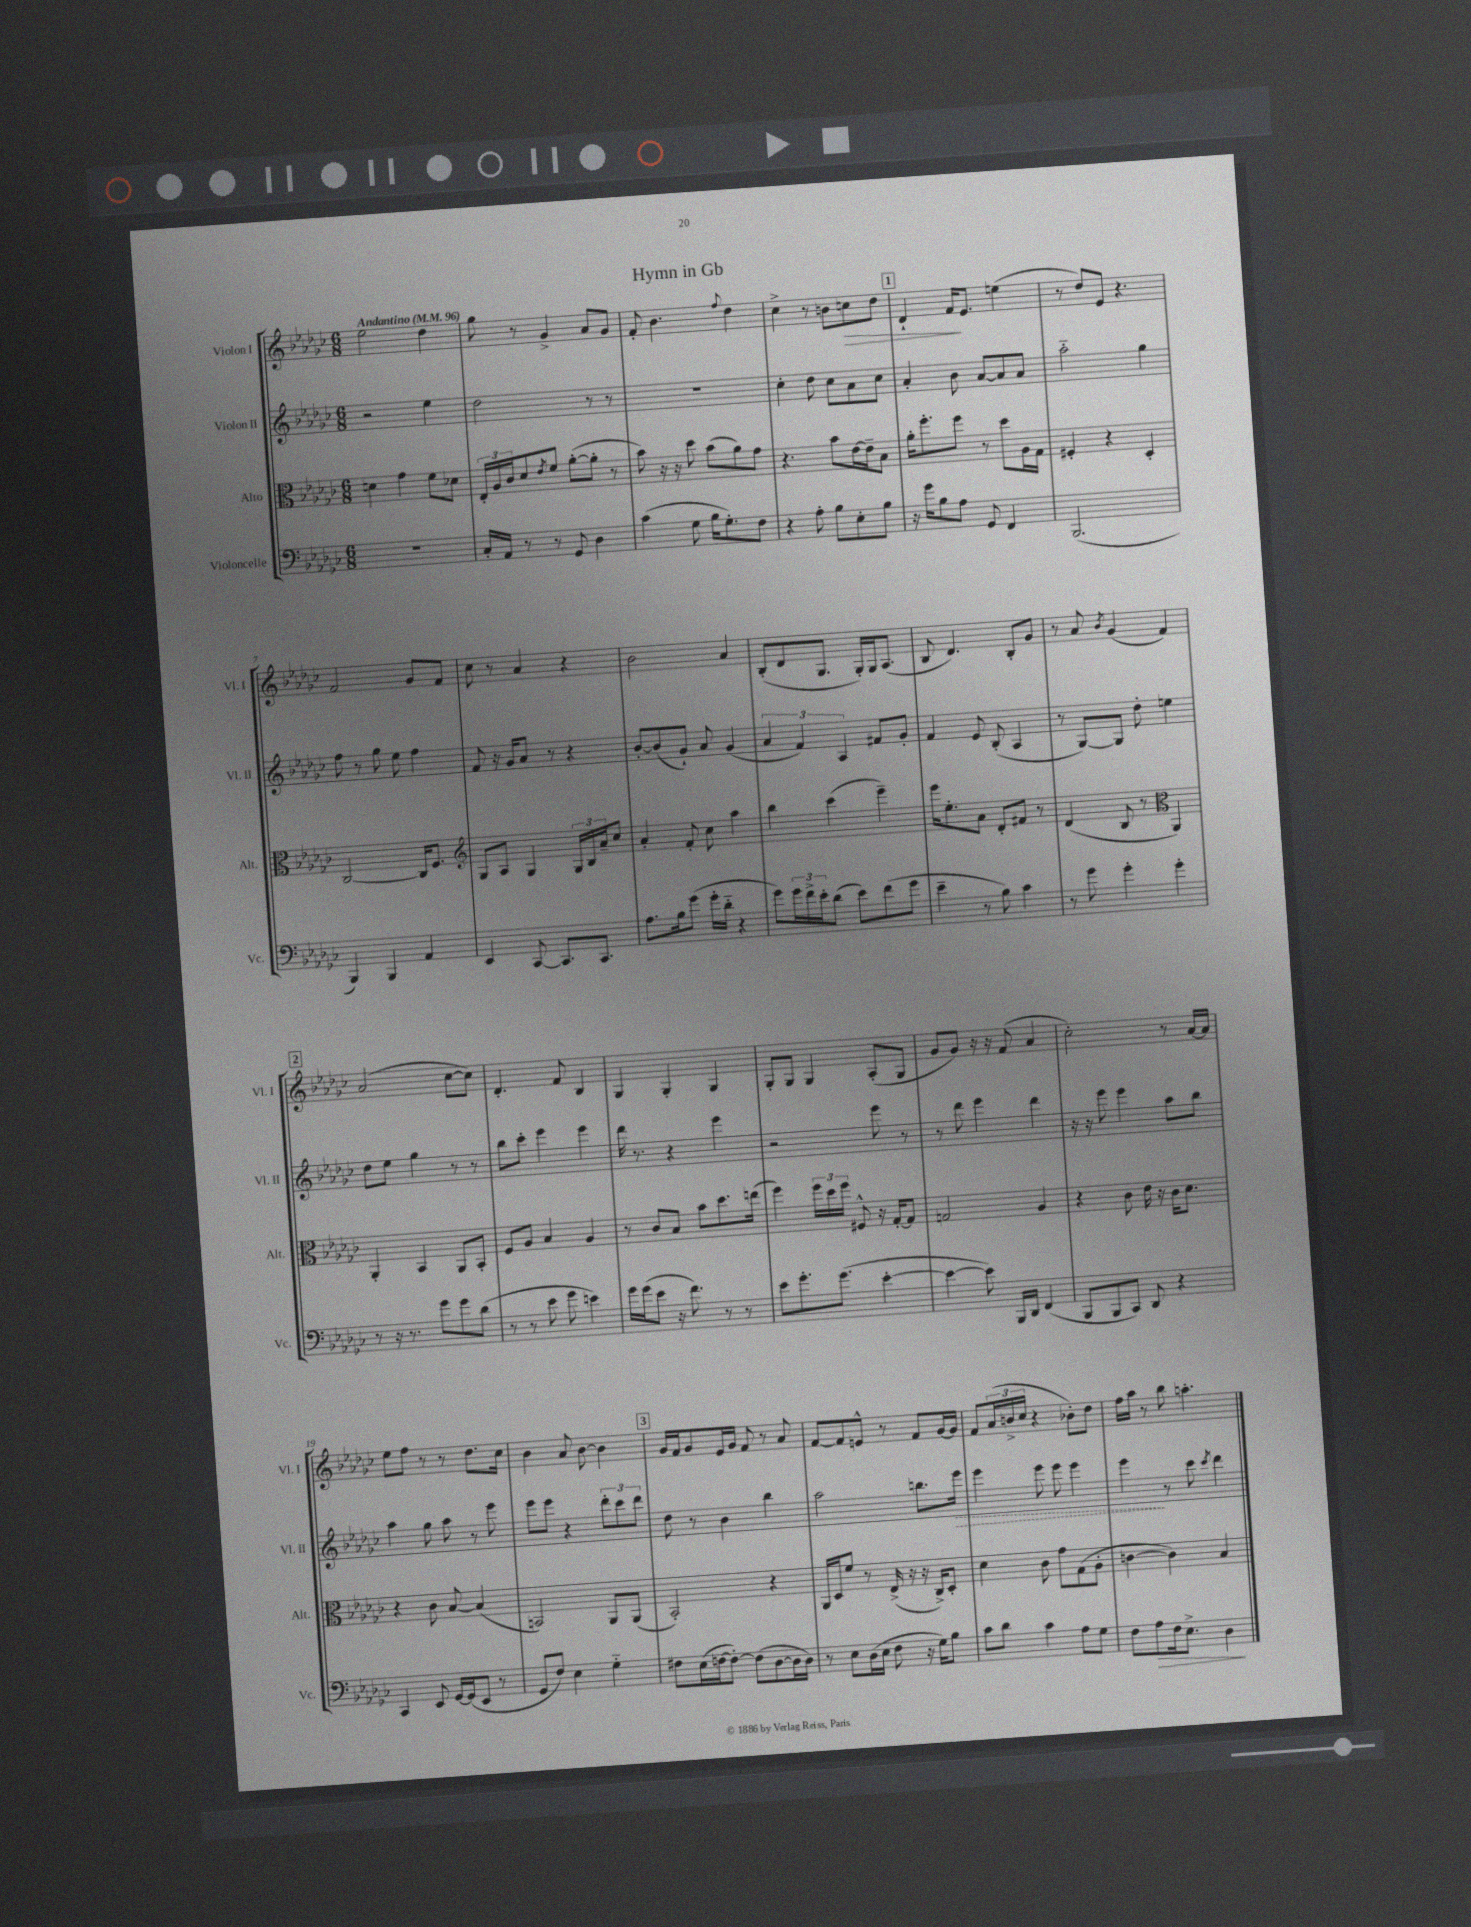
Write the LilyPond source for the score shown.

\header { title = "Hymn in Gb" }
<<
\new StaffGroup <<
\new Staff = "s0" \with { instrumentName = "Violon I" shortInstrumentName = "Vl. I" } {
    \clef treble \key ges \major \numericTimeSignature \time 6/8 \tempo "Andantino" 4 = 96
    ees''2 des''4 |
    ges''8 r8 ges'4-> aes'8 ges'8 |
    f'8-. bes'4. \appoggiatura { f''8 } des''4 |
    ces''4-> r8 b'8 c''8\> des''8 |
    \mark \markup { \box "1" } des'4-! f'16\! ees'8. e''4( |
    r8 des''8) ees'8 r4. |
    f'2 ges'8 f'8 |
    ces''8 r8 aes'4 r4 |
    bes'2 aes'4 |
    bes8-.( des'8 ges8. ges16-.) ges16 aes8.( |
    bes8 des'4.) bes8-. ges'8 |
    r8 aes'8 \acciaccatura { bes'8 } ges'4( f'4) |
    \mark \markup { \box "2" } aes'2( ces''8~ ces''8) |
    des'4.-. f'8 bes4 |
    ges4 ges4-. ges4 |
    ges8-. ges8 ges4 aes8-.( ges8 |
    ges'8 ges'8) r16 r16 f'8( aes'4 |
    ces''2-.) r8 aes'16~ aes'16 |
    ees''8 f''8 r8 r8 des''8. ces''16 |
    bes'4 aes'8 bes'8~ bes'4 |
    \mark \markup { \box "3" } ges'16 f'16 ges'8 ees'16 ges'16 f'8 r8 aes'8 |
    f'8~ f'8 e'8-^ r8 f'8 ges'16~ ges'16 |
    f'8 \tuplet 3/2 { aes'16( b'16-> ces''16 } r4 bes'8-.) des''8 |
    f''16 aes''16 r8 bes''8 a''4.-. \bar "|." |
}
\new Staff = "s1" \with { instrumentName = "Violon II" shortInstrumentName = "Vl. II" } {
    \clef treble \key ges \major \numericTimeSignature \time 6/8
    r2 ees''4 |
    des''2 r8 r8 |
    R2. |
    ces''4-. des''8 ces''8 aes'8 ces''8 |
    \mark \markup { \box "1" } aes'4-. bes'8 aes'8~ aes'8 aes'8 |
    aes''2-_ ges''4 |
    f''8 r8 ges''8 ees''8 f''4 |
    f'8 r16 ges'16 aes'8 r8 r4 |
    bes'8~-. bes'8( ges'8-!) aes'8 ges'4( |
    \tuplet 3/2 { aes'4 f'4) aes4 } fis'8 ges'8-. |
    f'4 ees'8 bes8-.( aes4 |
    r8 ges8~) ges8 des''8-. e''4 |
    \mark \markup { \box "2" } des''8 ees''8 ges''4 r8 r8 |
    bes''8 ces'''8-. ees'''4 ees'''4 |
    des'''16 r8. r4 ees'''4 |
    r2 ees'''8 r8 |
    r8 des'''8 ees'''4 des'''4 |
    r16 r16 ees'''8 ees'''4 aes''8 bes''8 |
    aes''4 ges''8 aes''8 r8 ees'''8 |
    ees'''8 ees'''8 r4 \tuplet 3/2 { des'''8-. ces'''8 des'''8 } |
    \mark \markup { \box "3" } des''8 r8 bes'4 bes''4 |
    aes''2 b''8. \once \override Hairpin.style = #'dashed-line ees'''16\> |
    ees'''4 ees'''8 ees'''8 ees'''4 |
    ees'''4\! r8 ces'''8 \acciaccatura { ces'''8 } des'''4 \bar "|." |
}
\new Staff = "s2" \with { instrumentName = "Alto" shortInstrumentName = "Alt." } {
    \clef alto \key ges \major \numericTimeSignature \time 6/8
    d'4 ges'4 f'8 des'8 |
    \tuplet 3/2 { ees16-. aes16 ces'16 } des'8 \acciaccatura { ees'8 } f'8 aes'8~-.( aes'8-. r8 |
    bes'8) r16 r16 des''8 bes'8( aes'8) ges'8 |
    r4. bes'8 ees'16~ ees'16-- bes8 |
    \mark \markup { \box "1" } aes'16-. f''8.-. f''8 r8 des''8 aes16 ges16 |
    fis4-. r4 des4-. |
    ces2~ ces16 f8. |
    \clef treble ges8 aes8 ges4 \tuplet 3/2 { ges16 bes16 aes'16-- } ces''8 |
    aes'4-. f'8-. ces''8 aes''4 |
    bes''4 ces'''4( ees'''4--) |
    ees'''16 ees''8.-. aes'8 des'8-. fis'8 r8 |
    des'4( bes8 r8 \clef alto aes,4) |
    \mark \markup { \box "2" } aes,4-. bes,4 aes,8 bes,8-. |
    f8 aes8 bes4 aes4 |
    r8 ces'8 bes8 bes'8 des''8. e''16( |
    f''4) \tuplet 3/2 { f''16 des''16 f''16 } fis8-^ r16 ges16~-. ges8 |
    g2 aes4 |
    r4 ces'8 ees'16 r16 ces'16 des'8. |
    r4 ces'8 bes8~ bes4( |
    b,2) aes,8 aes,8( |
    \mark \markup { \box "3" } bes,2-.) r4 |
    aes,16 des16 f'8 r8 ees16->( r16 r16 ces16->) des8-. |
    des'4 ces'8 ges'8 ges8( aes8-. |
    c'4~ c'4) bes4 \bar "|." |
}
\new Staff = "s3" \with { instrumentName = "Violoncelle" shortInstrumentName = "Vc." } {
    \clef bass \key ges \major \numericTimeSignature \time 6/8
    R2. |
    ces16-. aes,16 r8 r8 ges,8 des4 |
    ces'4( ges8 bes16 ges8.-.) f8 |
    r4 aes8-. bes8 ees8-. bes8 |
    \mark \markup { \box "1" } r16 ges'16 bes8 aes8 ges,8 f,4 |
    bes,,2.( |
    bes,,4) bes,,4 aes,4 |
    ees,4 ces,8~ ces,8. ces,8. |
    aes8. bes16 ges'8( ges'16-. des'16-_ r4 |
    ges'8) \tuplet 3/2 { ges'16 f'16-> ees'16-. } des'8( ees'8) f'8( ges'8 |
    ees'4-- r8 bes8) ces'4 |
    r8 ges'8 ges'4-. ges'4-. |
    \mark \markup { \box "2" } r8 r16 r8. ges'8 ges'8 des'8( |
    r8 r8 ees'8 ges'8 e'4) |
    ges'16 ges'16( ees'8 r16 f'8.) r8 r8 |
    ees'8 ges'8.-. ges'8.( ees'4~-. |
    ees'4~ ees'8) bes,,16 des,16 f,4( |
    bes,,8 bes,,8 ces,8) des,8 r4 |
    ces,4 ees,8 ges,16~ ges,16( ees,8 r8 |
    ges,8 f8) ees4 ges4-_ |
    \mark \markup { \box "3" } fis8 ees16( f16~ f8~-.) f8( des8~ des16 des16) |
    r8 ees8 des16( ees16 f8 r16 ges16) bes8 |
    ces'8 des'8 ces'4 aes8 ges8 |
    f8 aes8\> f16 ees8.-> des4\! \bar "|." |
}
>>
>>
